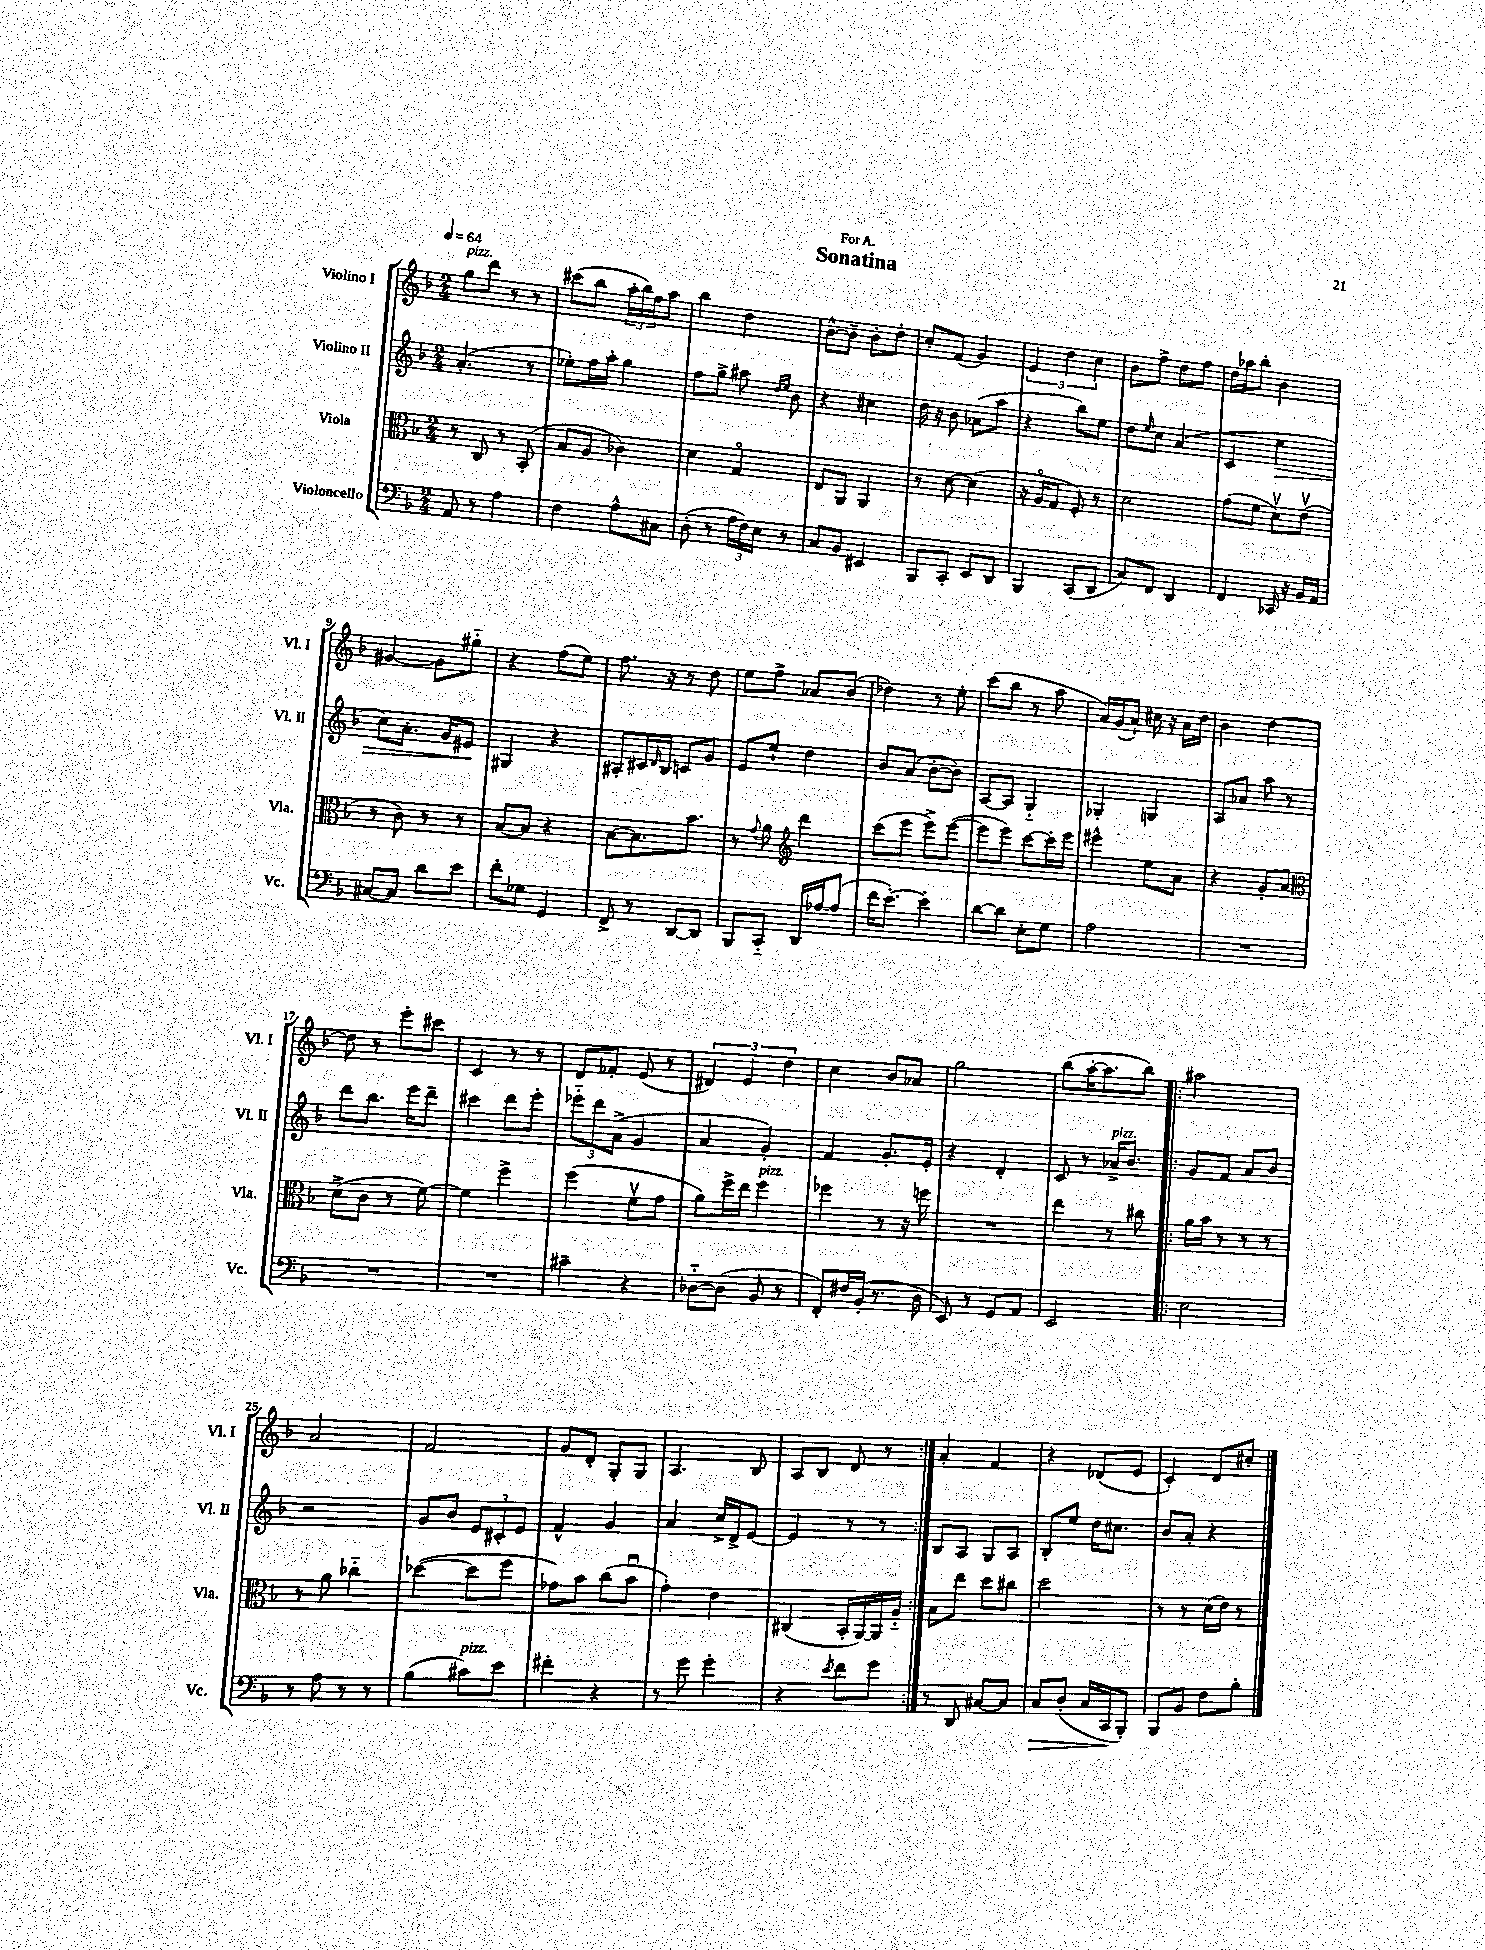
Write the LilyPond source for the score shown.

\header { title = "Sonatina" dedication = "For A." }
<<
\new StaffGroup <<
\new Staff = "s0" \with { instrumentName = "Violino I" shortInstrumentName = "Vl. I" } {
    \clef treble \key f \major \numericTimeSignature \time 2/4 \tempo 4 = 64
    g''8^\markup { \italic "pizz." } d'''8 r8 r8 |
    cis'''8( bes''8 \tuplet 3/2 { a''16-. bes''16) f''16 } a''8 |
    bes''4 d''4 |
    bes'8~-^ bes'8-- bes'8-. d''8-. |
    c''8-. f'8( g'4) |
    \tuplet 3/2 { e'4 d''4 c''4 } |
    bes'8 f''8-> d''8 f''8 |
    d''16 aes''16 bes''8-. bes'4 |
    gis'4~ gis'8 gis''8-_ |
    r4 f''8( e''8) |
    f''8. r16 r8 d''8 |
    e''8 f''8-> aes'8 bes'8( |
    des''4) r8 e''8-. |
    c'''8( bes''8 r8 a''8 |
    a'16) g'16( a'8-!) cis''16 r16 a'16 d''16 |
    bes'4 d''4~ |
    d''8 r8 e'''8-. cis'''8 |
    c'4 r8 r8 |
    d'8 fes'8-. e'8( r8 |
    \tuplet 3/2 { dis'4) e'4 d''4 } |
    c''4 bes'8 aes'8 |
    g''2 |
    bes''8( a''16~-. a''8. bes''8) |
    \repeat volta 2 { ais''2 |
    a'2 |
    f'2 |
    g'8 d'8-. g8-. g8 |
    a4. bes8 |
    a8 bes8 d'8 r8 | }
    a'4-. f'4 |
    r4 des'8( e'8 |
    c'4-.) d'8 cis''8-. \bar "|." |
}
\new Staff = "s1" \with { instrumentName = "Violino II" shortInstrumentName = "Vl. II" } {
    \clef treble \key f \major \numericTimeSignature \time 2/4
    a'4.-.( r8 |
    ees''8-.) f''16 a''16-. g''4 |
    f''8 g''8-> ais''8 \grace { d''16 e''16 } bes'8 |
    r4 cis''4 |
    d''16 r16 bes'8 aes'8( a''8 |
    r4 bes''8) e''8 |
    d''8 \grace { e''16 } c''8 a'4( |
    c'4 e''4\> |
    c''8) a'8.-. g'16 eis'8\! |
    gis4 r4 |
    ais8-. cis'16 \grace { d'16 } bes16 c'8 g'8 |
    e'8 e''8-! d''4 |
    bes'8 a'8( bes'8~-. bes'8) |
    a8~ a8 g4-_ |
    ges4-. g4 |
    a8 aes'8 a''8 r8 |
    d'''8 bes''8. e'''16 d'''8-- |
    cis'''4 d'''8 e'''8-. |
    \tuplet 3/2 { ees'''8-_ d'''8 a'8->( } g'4 |
    a'4 g'4-.) |
    f'4 g'8.-. e'16-. |
    r4 d'4-. |
    c'8 r8 aes'16->^\markup { \italic "pizz." } bes'8. |
    \repeat volta 2 { g'8 f'8 a'8 bes'8 |
    r2 |
    g'8 bes'8 \tuplet 3/2 { e'8 cis'8-. e'8 } |
    f'4-^ g'4 |
    a'4 c''16-> d'16-> e'8~ |
    e'4 r8 r8 | }
    bes8 a8 g8 a8 |
    bes8-. e''8 d''16 cis''8. |
    bes'8 a'8-. r4 \bar "|." |
}
\new Staff = "s2" \with { instrumentName = "Viola" shortInstrumentName = "Vla." } {
    \clef alto \key f \major \numericTimeSignature \time 2/4
    r8 c8 r8 bes,8-.( |
    bes8 a8 ces'4) |
    d'4 g4\flageolet |
    e8 a,8 a,4 |
    r8 d'8~ d'4( |
    r16 a16\flageolet g8 f8-.) r8 |
    d'2 |
    g'8( f'8 d'8\upbow) e'8\upbow( |
    r8 c'8) r8 r8 |
    bes8~ bes8 r4 |
    bes8~ bes8. bes'8. |
    r8 \appoggiatura { g'8 } a'8 \clef treble d'''4 |
    c'''8( e'''8 e'''8->) e'''8~( |
    e'''8 e'''8) c'''8~ c'''16-. e'''16 |
    eis'''4-^ e''8 a'8 |
    r4 g'8-. a'8 |
    \clef alto d'8->( c'8 r8 f'8~) |
    f'4 f''4-> |
    f''4( f'8\upbow g'8 |
    a'8) f''16-> e''16 f''4^\markup { \italic "pizz." } |
    fes''4 r8 r16 f''16 |
    R2 |
    e''4 r8 cis''8 |
    \repeat volta 2 { a'16 bes'16 r8 r8 r8 |
    r8 a'8 ces''4-_ |
    des''4~( des''8 f''8 |
    ges'8) bes'8 c''8( bes'8\downbow |
    g'4-.) e'4 |
    cis4( bes,16-. a,16~) a,16 a16-_ | }
    bes8 e''8 d''8 cis''8 |
    d''2 |
    r8 r8 d'16( e'16) r8 \bar "|." |
}
\new Staff = "s3" \with { instrumentName = "Violoncello" shortInstrumentName = "Vc." } {
    \clef bass \key f \major \numericTimeSignature \time 2/4
    a,8 r8 a4 |
    f4 a8-^ cis8 |
    d8-.( r8 \tuplet 3/2 { a16 f16) e16 } r8 |
    c8 bes,8 eis,4 |
    bes,,8 c,8-. e,8 d,8 |
    bes,,4 c,8( d,8 |
    c8) f,8 d,4 |
    f,4 ces,16 r16 bes,16 a,16 |
    cis8~ cis8 d'8 e'8 |
    f'8-. ges8 g,4 |
    f,8-> r8 d,8~ d,8 |
    bes,,8 c,8-_ d,16 aes16~ aes8( |
    f'16 e'8.~-.) e'4-. |
    d'8~ d'8 e8-. g8 |
    a2 |
    R2 |
    R2 |
    R2 |
    cis'4-- r4 |
    des8~-_ des8( bes,8 r8 |
    f,8-.) fis16 bes,16-.( r8. d16 |
    e,8) r8 g,8 a,8 |
    e,2 |
    \repeat volta 2 { e2 |
    r8 a8 r8 r8 |
    bes4( cis'8^\markup { \italic "pizz." }) e'8 |
    fis'4-. r4 |
    r8 g'8 g'4-. |
    r4 \acciaccatura { e'8 } f'8 g'8 | }
    r8 d,8 cis8~ cis8 |
    c8\> d8-.( c16 c,16\! bes,,8-.) |
    bes,,8 bes,8 f8 bes8-. \bar "|." |
}
>>
>>
